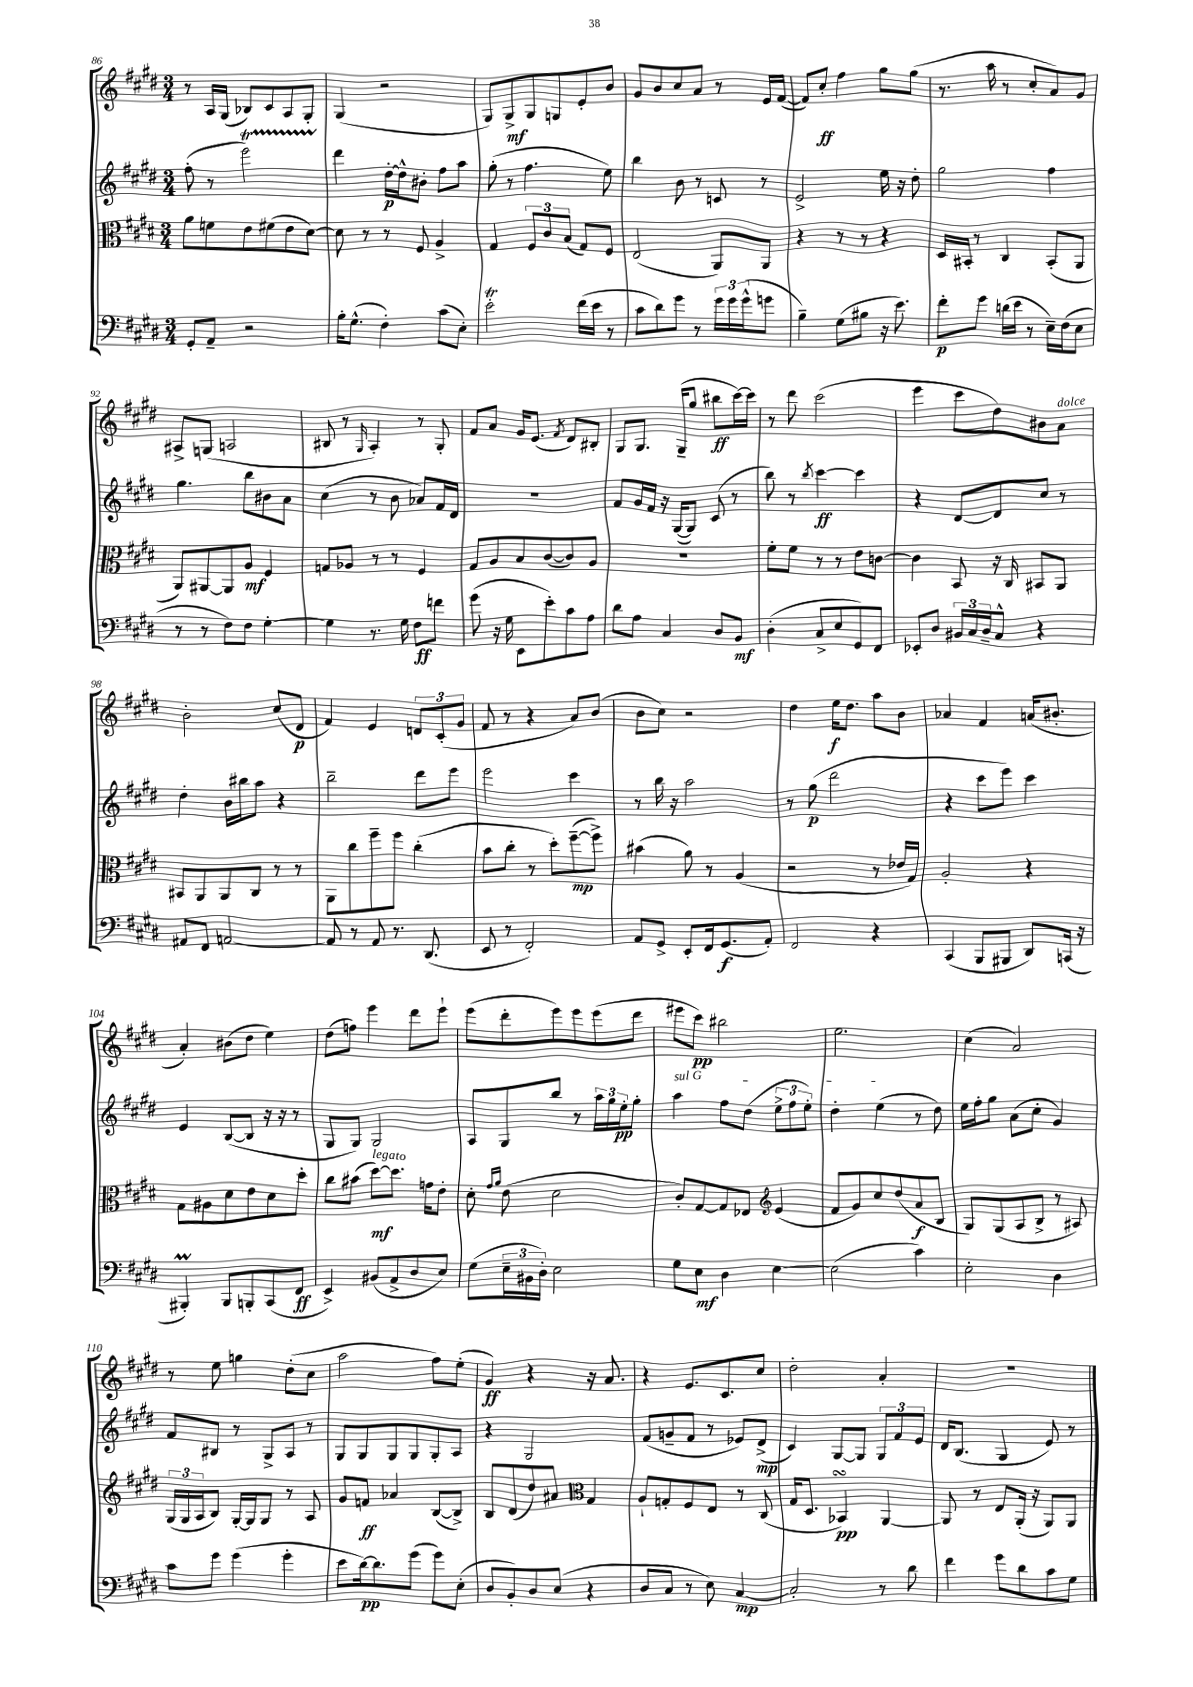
<<
\new StaffGroup <<
\new Staff = "s0" {
    \clef treble \key e \major \numericTimeSignature \time 3/4
    r8 a16 gis16( bes8) cis'8 a8 gis8-. |
    gis4( r2 |
    gis8) gis8->\mf gis8 g8 e'8-. b'8 |
    gis'8 b'8 cis''8 a'8 r8 e'16 fis'16~( |
    fis'8) cis''8-.\ff fis''4 gis''8 gis''8( |
    r8. a''16 r8 cis''8-. a'8) gis'8 |
    ais8-> g8( a2 |
    bis8 r8 \grace { gis16 } a4-.) r8 gis8-. |
    fis'8 a'8 gis'16 e'8.( \acciaccatura { fis'8 } dis'8) bis8-. |
    gis8 gis8. gis16--( gis''8 bis''8\ff cis'''16~) cis'''16 |
    r8 dis'''8 cis'''2( |
    e'''4 cis'''8 dis''8) bis'8 a'8^\markup { \italic "dolce" } |
    b'2-. cis''8( dis'8\p |
    fis'4) e'4 \tuplet 3/2 { d'8 cis'8-.( gis'8 } |
    fis'8 r8 r4 a'8) b'8( |
    b'8 cis''8) r2 |
    dis''4 e''16\f dis''8. a''8 b'8 |
    aes'4 fis'4 a'16( bis'8.-. |
    a'4-.) bis'8( dis''8 e''4) |
    dis''8( f''8) e'''4 dis'''8 e'''8-! |
    e'''8( dis'''8-. e'''8) e'''8 e'''8( dis'''8 |
    eis'''8 cis'''8\pp) bis''2 |
    e''2. |
    cis''4( a'2) |
    r8 e''8 g''4 dis''8-.( cis''8 |
    a''2 fis''8) e''8-.( |
    gis'4\ff) r4 r16 a'8. |
    r4 e'8. cis'8. cis''8 |
    dis''2-. a'4-. |
    R2. \bar "|." |
}
\new Staff = "s1" {
    \clef treble \key e \major \numericTimeSignature \time 3/4
    fis''8-.( r8 e'''2\startTrillSpan) |
    dis'''4\stopTrillSpan dis''16~-.\p dis''16-^ bis'8-. fis''8 a''8 |
    gis''8-.( r8 fis''4. e''8) |
    b''4 b'8 r8 c'8 r8 |
    e'2-> e''16 r16 dis''8-. |
    gis''2 fis''4 |
    gis''4. b''8 bis'8 a'8 |
    cis''4( r8 b'8 aes'8) fis'16 dis'16 |
    R2. |
    fis'8 gis'16 fis'16 r16 gis16~( gis8) cis'8( r8 |
    b''8) r8 \acciaccatura { b''8 } cis'''4~\ff cis'''4 |
    r4 dis'8~ dis'8 cis''8 r8 |
    dis''4-. b'16 bis''16 a''8 r4 |
    b''2-- dis'''8 e'''8 |
    e'''2 cis'''4 |
    r8 b''16 r16 a''2 |
    r8 gis''8\p( dis'''2 |
    r4 cis'''8 e'''8) cis'''4 |
    e'4 b8~( b8 r16 r16 r8 |
    gis8 gis8) gis2 |
    a8 gis8 b''8 r8 \tuplet 3/2 { a''16 gis''16 e''16-.\pp } gis''8-. |
    \once \override TextSpanner.bound-details.left.text = \markup { \italic "sul G" } a''4\startTextSpan fis''8 dis''8( \tuplet 3/2 { e''8-> fis''8 e''8-.) } |
    dis''4-. e''4\stopTextSpan( r8 dis''8) |
    e''16 fis''16-. gis''8 a'8( cis''8-. gis'4) |
    fis'8 bis8 r8 gis8-> a8 r8 |
    gis8 gis8 gis8 gis8 gis8-. a8 |
    r4 gis2 |
    fis'8( g'8-- fis'8 r8 ees'8) dis'8->\mp( |
    cis'4) gis8~ gis8 \tuplet 3/2 { gis8 fis'8 e'8 } |
    dis'16 b8.( gis4 e'8) r8 \bar "|." |
}
\new Staff = "s2" {
    \clef alto \key e \major \numericTimeSignature \time 3/4
    a'8 f'8 e'8 fis'8( e'8 dis'8~) |
    dis'8 r8 r8 fis8 a4-> |
    gis4 \tuplet 3/2 { fis8 cis'8 b8( } gis8) fis8 |
    e2( a,8) a,8 |
    r4 r8 r8 r4 |
    dis16 bis,16-. r8 cis4 bis,8-.( a,8 |
    a,8) ais,8~ ais,8 a8\mf fis4 |
    g8 aes8 r8 r8 fis4 |
    gis8 a8 b8 cis'8~( cis'8) a8 |
    R2. |
    fis'8-. fis'8 r8 r8 e'8 c'8~ |
    c'4 b,8 r16 cis16 bis,8 a,8 |
    bis,8 a,8 a,8 cis8 r8 r8 |
    a,8 cis''8 fis''8-- fis''8 cis''4-.( |
    b'8 cis''8-. r8 dis''8-.) fis''8~--\mp( fis''8->) |
    bis'4( a'8) r8 a4( |
    r2 r8 ees'16 gis16) |
    a2-. r4 |
    gis8 ais8 dis'8 e'8 dis'8 dis''8-. |
    cis''8 bis'8( dis''8~\mf^\markup { \italic "legato" }) dis''8. g'16 e'8-. |
    dis'8-. \grace { gis'16 a'16 } e'8( dis'2 |
    cis'8-.) gis8~ gis8 ees8 \clef treble e'4( |
    fis'8 gis'8) cis''8 dis''8( a'8\f b8 |
    gis8) gis8( a8 b8-> r8 ais8) |
    \tuplet 3/2 { gis16( gis16 a16 } b8) gis16~-. gis16 gis8 r8 a8 |
    gis'8 f'8\ff aes'4 b8~( b8->) |
    b8 dis'8( dis''8) ais'8 \clef alto gis4 |
    a8-! g8-. fis8 e8 r8 cis8( |
    gis16 dis8. bes,4\turn\pp) a,4~ |
    a,8 r8 e8 a,16-.( r16 a,8) a,8 \bar "|." |
}
\new Staff = "s3" {
    \clef bass \key e \major \numericTimeSignature \time 3/4
    gis,8-. a,8-- r2 |
    b16-. gis8.-^( fis4-.) cis'8( e8-.) |
    e'2-.\trill fis'16( e'16 r8 |
    cis'8 dis'8) gis'8 r8 \tuplet 3/2 { gis'16 gis'16 gis'16-^( } g'8 |
    b4--) gis8( bis8 r16 e'8.) |
    fis'8-.\p gis'8 d'16( e'16 r8 e16--) fis16( e8 |
    r8 r8 fis8) fis8 gis4~-. |
    gis4 r8. gis16 fis8\ff f'8 |
    gis'8( r16 gis16 e,8 e'8-.) cis'8 a8 |
    dis'8 a8 cis4 dis8 b,8\mf |
    dis4-.( cis8-> e8 gis,8) fis,8 |
    ees,8-. dis8 \tuplet 3/2 { bis,16 cis16 dis16-- } cis8-^ r4 |
    ais,8 fis,8 a,2~ |
    a,8 r8 a,8 r8. dis,8.( |
    e,8 r8 fis,2-.) |
    a,8 gis,8-> e,8-. fis,16 gis,8.\f( a,8-.) |
    fis,2 r4 |
    cis,4( b,,8 bis,,8 dis,8) c,16( r16 |
    bis,,4-.\prall) bis,,8 b,,8-. cis,8( fis,8\ff |
    e,4->) bis,8( a,8-> dis8 e8) |
    gis8( \tuplet 3/2 { e16-- bis,16 dis16-.) } e2 |
    gis8 e8\mf dis4 e4~ |
    e2( cis'4) |
    e2-. dis4 |
    cis'8 gis'8 gis'4( gis'4-. |
    e'8 dis'16~\pp) dis'8. gis'8( gis'8) e8-.( |
    dis8 b,8-.) dis8 e8( r4 |
    dis8 cis8 r8 e8) cis4~\mp |
    cis2-. r8 dis'8 |
    fis'4 gis'8 dis'8 cis'8 gis8 \bar "|." |
}
>>
>>
\layout { \context { \Score currentBarNumber = #86 } }
